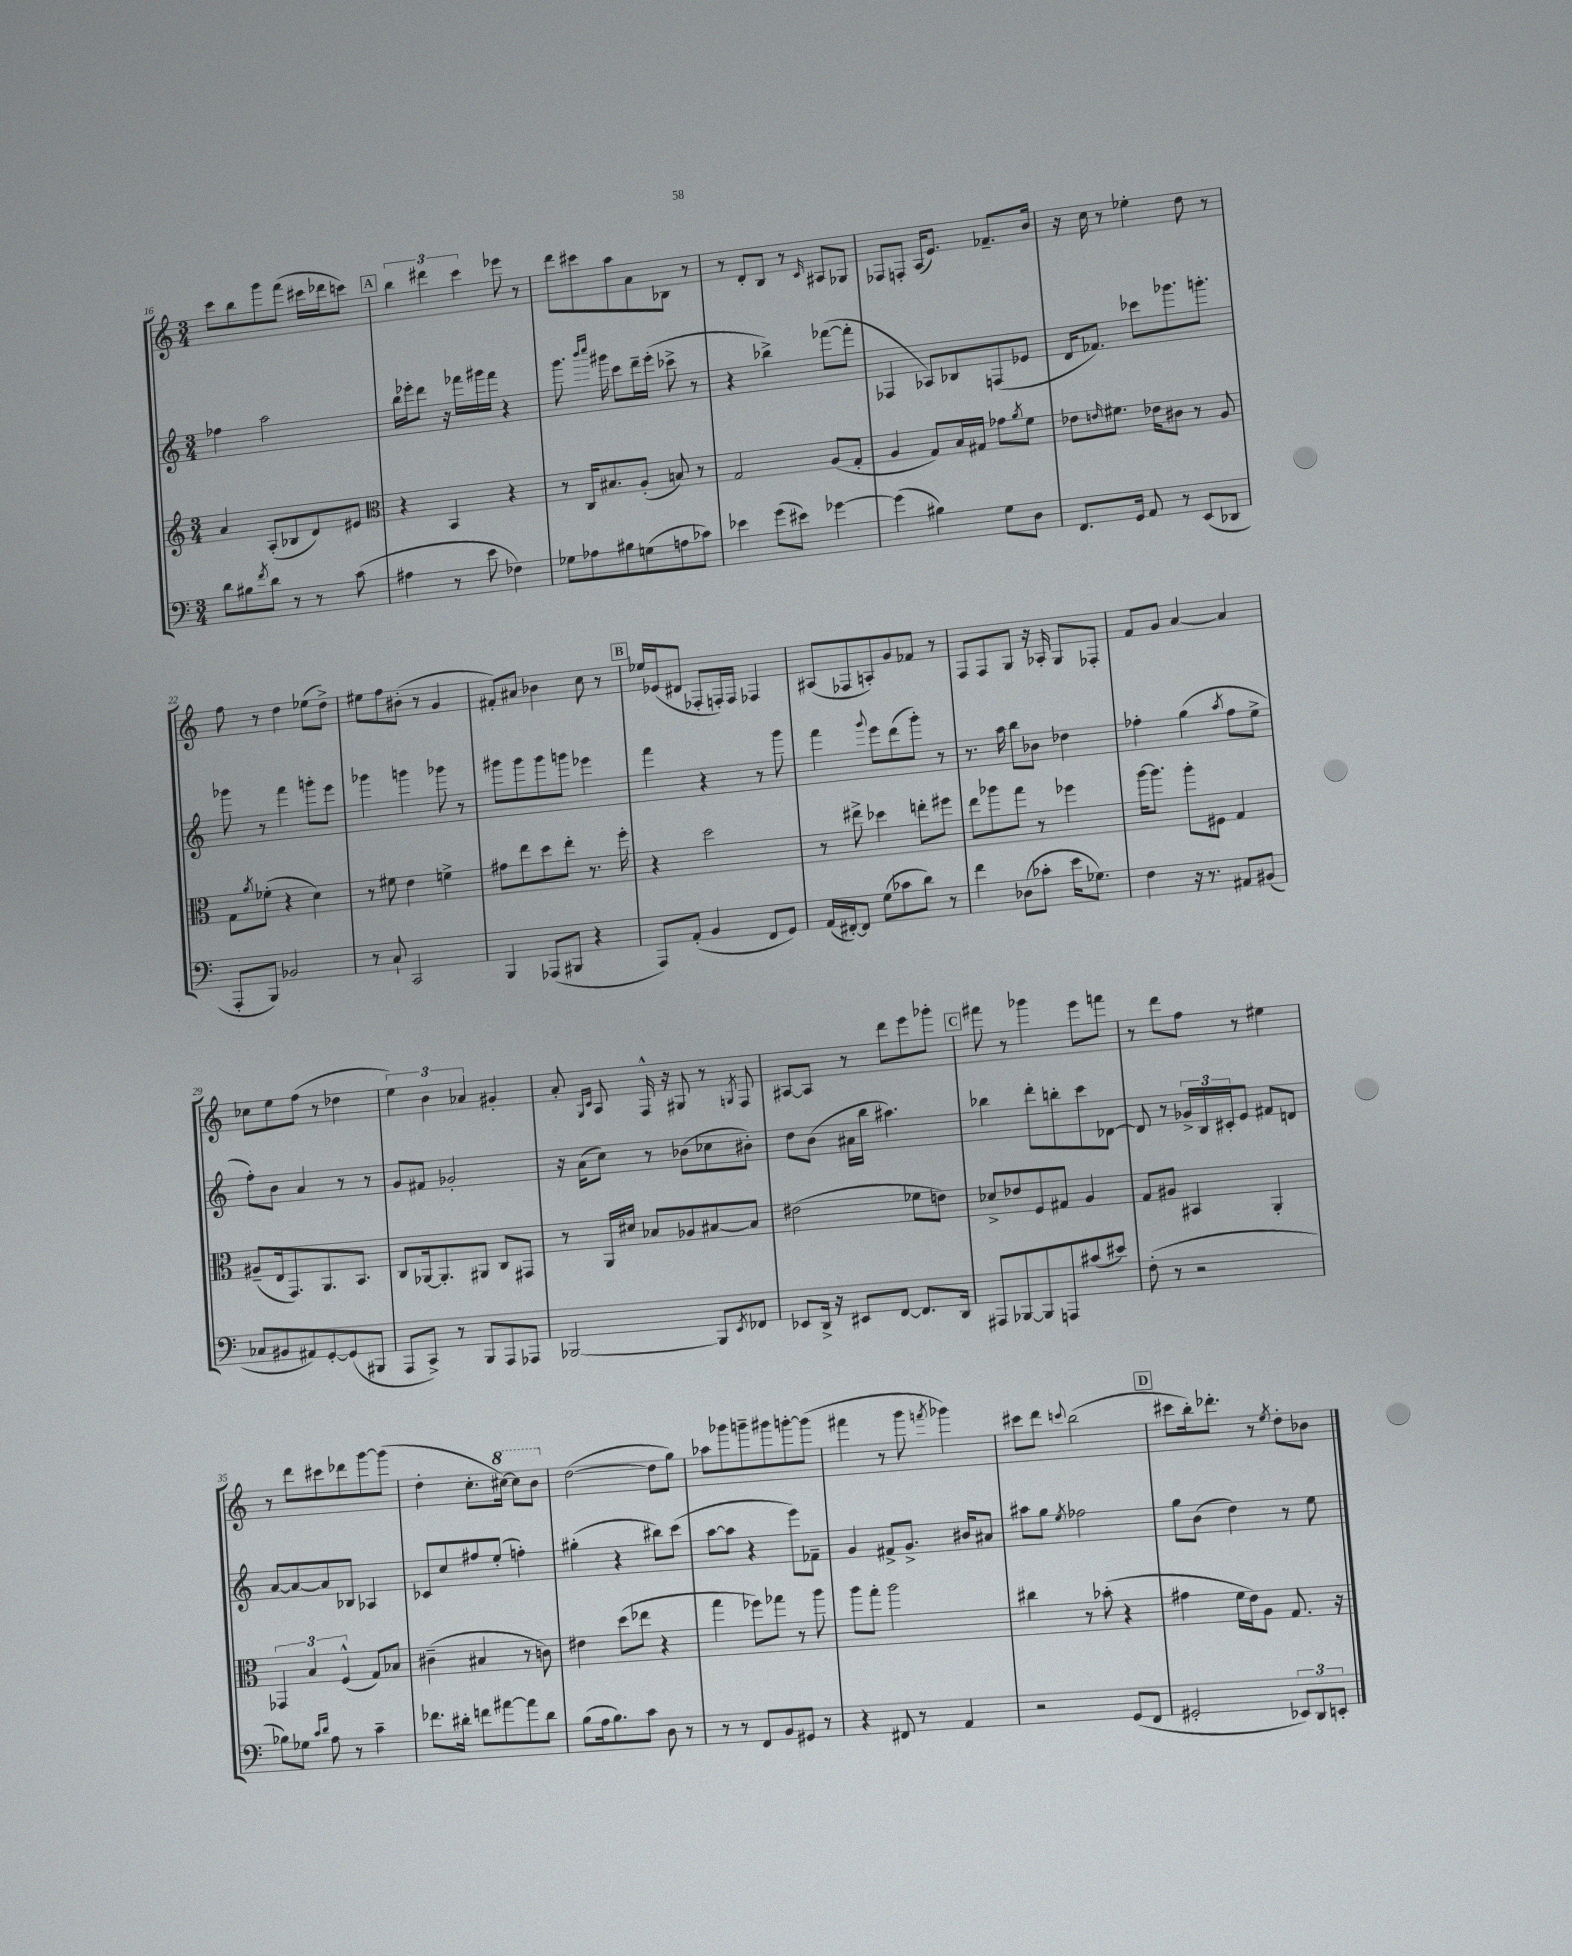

**kern	**kern	**kern	**kern
*staff4	*staff3	*staff2	*staff1
*clefF4	*clefG2	*clefG2	*clefG2
*k[]	*k[]	*k[]	*k[]
*M3/4	*M3/4	*M3/4	*M3/4
8d\L	4a/	4ff-\	8ccc\L
8B#\	.	.	8bb\
8qf/	.	.	.
8d\J	(8A'/L	2aa\	8ggg\
8r	8B-/	.	(8fff\J
8r	8d/)	.	16ccc#\LL
.	.	.	16ddd-\J
(8c\	8e#/J	.	8ccc\J)
=	=	=	=
*	*clefC3	*	*
4A#\	4r	16bb\LL	6bb\
.	.	16eee-'\J	.
.	.	8ddd\J	.
.	.	.	6ddd#\
8r	4BB/	16r	.
.	.	16fff-\LL	.
.	.	.	6ccc\
8e\	.	16ggg#\	.
.	.	16fff-\JJ	.
4F-\)	4r	4r	8eee-\
.	.	.	8r
=	=	=	=
8G-\L	8r	8.ggg\	8ddd\L
8A-\	16C/LK	.	8ccc#\
.	.	16qqbbb/LL	.
.	.	16qqcccc/JJ	.
.	8.B#/	16ggg#\	.
8B#\	.	8ccc\L	8aa\
(8G\	(8A'/J	16ddd~\L	8a\
.	.	(16eee'\JJ	.
8A\	8B/)	8ccc-^\	8B-\J
8c-\J)	8r	8r	8r
=	=	=	=
4e-\	2G/	4r	8r
.	.	.	8d'/L
(8g\L	.	4bb-^\)	8B/J
8e#\J)	.	.	8r
.	.	.	16qqc/
[4g-\	(8A/L	([8fff-\L	8A#/L
.	8G'/J	8fff-'\]J	8G-/J
=	=	=	=
(4g-\]	4A/	4F-/	8F-/L
.	.	.	8F'/J
4B#\)	8G/L)	8A-/L)	(16A/LK
.	.	.	8.e/J)
.	16B/L	8B-/	.
.	16G#/JJ	.	.
8G\L	8g-\L	(8F/	8.f-~/L
.	8qa/	.	.
8D\J	8f\J	8e-/J	.
.	.	.	16b/Jk
=	=	=	=
8.FF/L	8e-\L	16d/LK	16r
.	.	8.f-/J)	16cc\
.	16qqe/	.	.
.	8.f#\J	.	8r
16GG/Jk	.	.	.
8AA/	.	8ccc-\L	4ee-'\
.	16e-\LK	.	.
8r	8c#\J	8.ggg-\	.
(8EE/L	8r	.	8dd\
.	.	8.ggg'\J	.
8DD-/J	8A/	.	8r
=	=	=	=
8AAA'/L	8G\L	8ggg-\	8ff\
.	8qa/	.	.
8BBB/J)	(8f-'\J	8r	8r
2BB-/	4r	4fff\	4dd\
.	4d\)	8ggg'\L	(8ee-\L
.	.	8eee\J	8dd^\J)
=	=	=	=
8r	8r	4ggg-\	8ee#\L
8C`/	8f#\	.	8ff\
2CC/	4e\	4ggg\	(8b#'\J
.	.	.	8r
.	4f^\	8ggg-\	4g/
.	.	8r	.
=	=	=	=
4BBB/	8g#\L	8ggg#\L	8f#'/L)
.	8ee\	8ggg#\	8a#/J
(8AAA-/L	8dd\	8ggg#\	4b-\
8BBB#/J	8ee'\J	8ggg\J	.
4r	8.r	4eee-\	8cc\
.	.	.	8r
.	16ff'\	.	.
=	=	=	=
8AAA/L)	4r	4fff\	16ee-/LL
.	.	.	(16e-/J
(8AA'/J	.	.	8d#/J
4BB/	2dd\	4r	8F-'/L
.	.	.	16F'/L)
.	.	.	16F/JJ
8FF/L	.	8r	4F-/
8GG/J)	.	8ggg\	.
=	=	=	=
(16AA/LL	8r	4fff\	(8A#/L
[16FF#'/J)	.	.	.
8FF#/]J	8ee#^\	.	8F-/
.	.	8qqggg/	.
(8G\L	4dd-\	8eee\L	8A'/)
8c-\	.	(8ddd\	8g/
8d\J)	8ee'\L	8ggg'\J)	8f-/J
8r	8ff#\J	8r	8r
=	=	=	=
4f\	8ee\L	8.r	8F/L
.	8aa-\	.	8F/
.	.	16aa\	.
(8D-\L	8gg\J	8bb\L	8G/J
8c-'\J	8r	8b-\J	16r
.	.	.	16A-'/
16e\LK	4ff-\	4dd-\	8G/L
8.G-\J)	.	.	.
.	.	.	8F-'/J
=	=	=	=
4F\	[16aa\LK	4ff-'\	8f/L
.	8.aa\]J	.	.
.	.	.	8g/J
16r	8aa'\L	(4gg\	[4a/
8.r	.	.	.
.	8F#\J	.	.
.	.	8qaa/	.
8AA#/L	4G/	8ff-\L	4a/]
(8BB#/J	.	8ee^\J	.
=	=	=	=
8C-/L	(8A#~/L	8ff'\L)	8cc-\L
8BB#/	16E/k	8b\J	8ee\
.	8.GG/)	.	.
8AA#/)	.	4a/	(8ff\J
[8GG'/	8.AA/	.	8r
(8GG/]	.	8r	4dd-\
.	8.BB/J	.	.
8BBB#/J	.	8r	.
=	=	=	=
8AAA/L	8C/L	8g/L	6ee\)
8CC^/J)	[16AA-/k	8f#/J	.
.	.	.	6b\
.	8.AA-'/]	.	.
8r	.	2g-'/	.
.	.	.	6a-/
8BBB/L	8AA#/J	.	.
8AAA/	8C/L	.	4g#'/
8AAA-/J	8GG#/J	.	.
=	=	=	=
[2BBB-/	8r	16r	8a'/
.	.	(16a\LK	.
.	.	.	16qqG/LL
.	.	.	16qqc/JJ
.	16AA/LL	8cc\J)	8A/
.	16d#/JJ	.	.
.	8B-/L	8r	16F^^/
.	.	.	16r
.	8A-/	(8b-\L	8G#/
8BBB-/]L	[8B#/	8cc-\	8r
8qEE/	.	.	8qG/
8FF-/J	8B#/]J	8b#'\J)	8F/
=	=	=	=
8EE-/L	(2e#\	8dd\L	[8A#/L
16DD^/Jk	.	(8b\J	8A#/]J
16r	.	.	.
8EE#/L	.	16a#\LL	8r
.	.	16bb\JJ	.
[8FF/J	.	4.aa#\)	8ddd\L
8.FF/]L	8f-\L	.	8eee\
.	8e\J)	.	8ggg-'\J
16DD/Jk	.	.	.
=	=	=	=
8AAA#/L	8d-^/L	4bb-\	8fff#\
[8BBB-/	8e-/	.	8r
8BBB-/]	8F/	8ddd'\L	4ggg-\
8AAA/	8G#/J	8bb'\	.
(8c#/	4A/	8ccc\	8eee\L
8e#/J)	.	[8d-\J	8fff\J
=	=	=	=
(8F'\	8G/L	8d-/]	8r
8r	8A#/J	8r	8ddd\L
2r	4BB#/	24g-^/LL	8ff\J
.	.	24B/	.
.	.	24c#'/J	.
.	.	8e/J	8r
.	4AA'/	8f#/L	4ee#\
.	.	8d/J	.
=	=	=	=
8B-\L)	6GG-/	[8a/L	8r
8G-\J	.	8a/_	8ddd\L
.	6B/	.	.
16qqc/LL	.	.	.
16qqd/JJ	.	.	.
8A\	.	8a/]	8ccc#\
.	(6F^^/	.	.
8r	.	8B-/J	8ddd-\
4c~\	8G/L)	4A-/	[8ggg\
.	8B-/J	.	(8ggg\]J
=	=	=	=
8.f-\L	(4c#~\	8c-/L	4dd'\
.	.	8cc/	.
16d#'\Jk	.	.	.
8f\L	4B#/	8ff#/	8.cc'\L
[8a#\	.	(8ee'/J	.
.	.	.	[16ccc#\Jk)
8a#\]	8r	4ff'\)	8ccc#\]L
8d#\J	8c\)	.	8bb\J
=	=	=	=
(8B\L	4e#\	(4gg#'\	([2dd\
16A\k	.	.	.
8.B\)	.	.	.
.	(8dd\L	4r	.
8c\J	8ee-\J	.	.
8D\	4r	8bb#\L)	8dd\]L
8r	.	(8ccc\J	8gg\J)
=	=	=	=
8r	4gg\	[8aa\L	8aa-\L
8r	.	8aa\]J	8ggg-\
8FF/L	8ff-\L)	4r	8ggg~\
8BB/	8gg-\J	.	8ggg#\
8GG#/J	8r	8eee\L)	[8ggg'\
8r	8aa\	8f-~\J	(8ggg\]J
=	=	=	=
4r	8aa\L	4g/	4fff#\
.	8gg'\J	.	.
8FF#/	2aa\	8f#^/L	8r
8r	.	8.g^/J	8ggg\
.	.	.	8qfff/
4AA/	.	.	4ggg-\)
.	.	16b#/LK	.
.	.	8a#/J	.
=	=	=	=
2r	4cc#\	8aa#\L	8ccc#\L
.	.	8gg\J	8ddd\J
.	.	8qee/	8qqccc/
.	8r	2ff-\	(2bb\
.	(8b-'\	.	.
(8GG/L	4r	.	.
8FF/J	.	.	.
=	=	=	=
2GG#'/	4g#\	8gg\L	8ccc#\L
.	.	(8b\J	16bb'\k)
.	.	.	8.ddd-'\J
.	16f\LL	4dd\)	.
.	16e\J)	.	.
.	8A\J	.	8r
.	.	.	8qee/
12EE-/L)	8.G/	8r	8dd'\L
12DD/	.	.	.
.	.	8ee\	8b-\J
12EE'/J	.	.	.
.	16r	.	.
==	==	==	==
*-	*-	*-	*-
